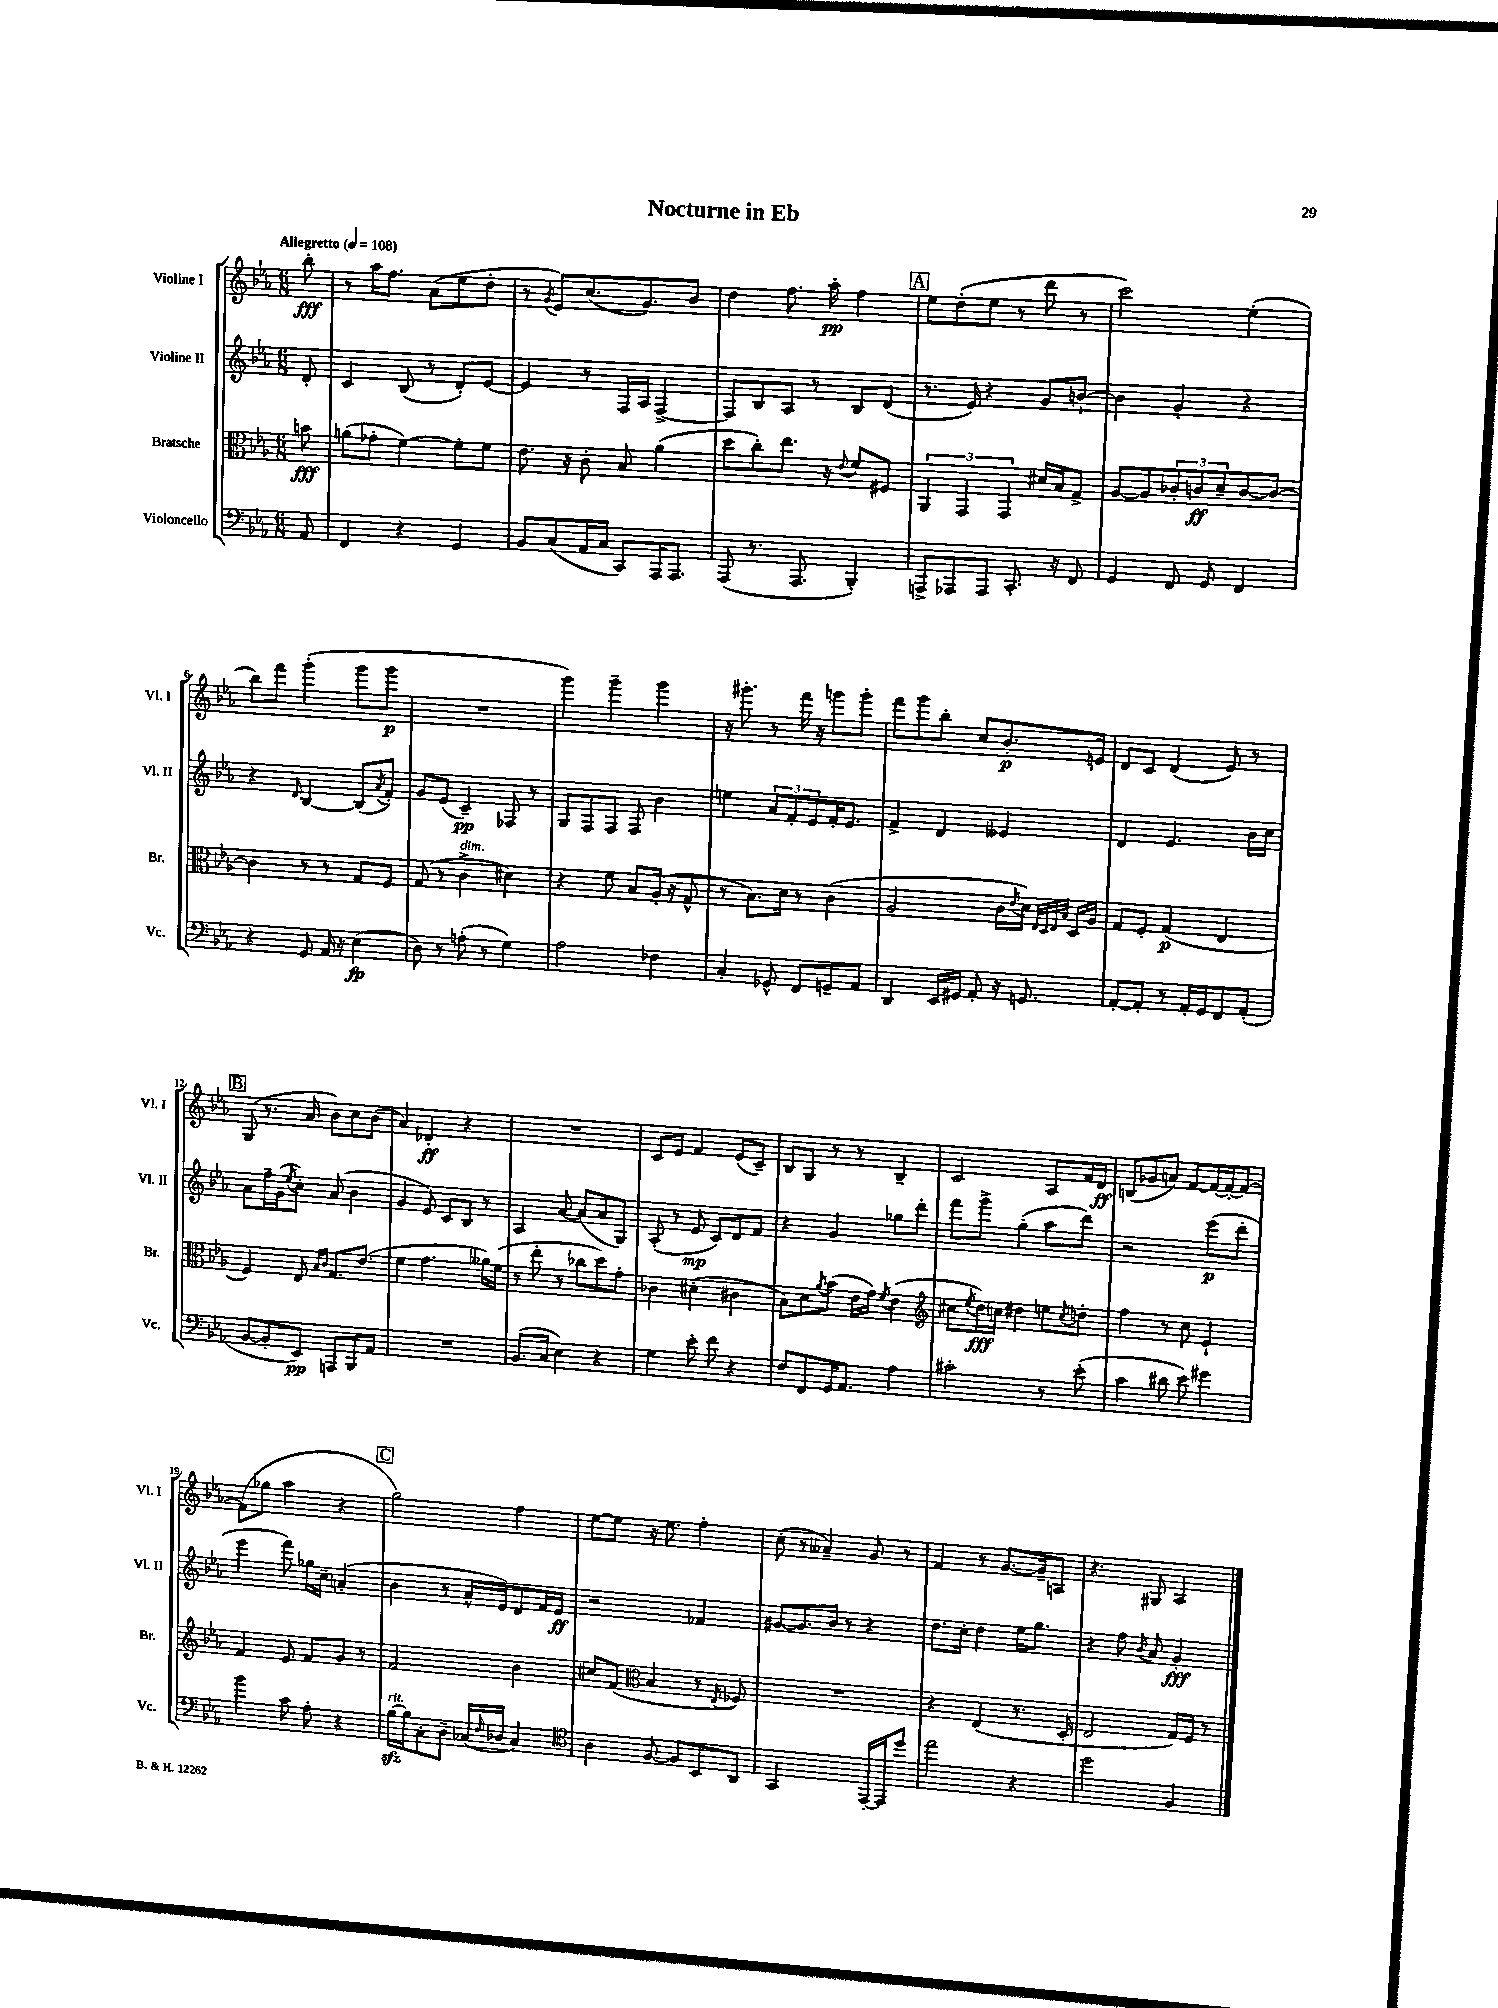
\header { title = "Nocturne in Eb" }
<<
\new StaffGroup <<
\new Staff = "s0" \with { instrumentName = "Violine I" shortInstrumentName = "Vl. I" } {
    \clef treble \key ees \major \numericTimeSignature \time 6/8 \partial 8 \tempo "Allegretto" 4 = 108
    bes''8-.\fff |
    r8 aes''16 f''8. aes'8( ees''8 d''8-. |
    r8 \acciaccatura { g'8 } ees'8) c''8.( g'8.) bes'8 |
    d''4 f''8. aes''16-.\pp f''4 |
    \mark \markup { \box "A" } ees''8 d''8-.( ees''8 r8 d'''8 r8 |
    c'''2) ees''4-.( |
    bes''8) f'''8 g'''4-.( g'''8 g'''8\p |
    R2. |
    g'''4) g'''4-- g'''4 |
    r16 gis'''8.-. r8 f'''16 r16 g'''8 g'''8-. |
    f'''8 g'''8 bes''8-. c''8 bes'8.-.\p e'16 |
    d'8 c'8 d'4( ees'8) r8 |
    \mark \markup { \box "B" } g8( r8. aes'16 bes'8) c''8 bes'8( |
    aes'4) des'4-.\ff r4 |
    R2. |
    c'8 ees'8 f'4 ees'8( c'8--) |
    bes8 g8 r8 r8 bes4-- |
    c'2 aes8 f'16 d'16\ff |
    b8( ges'8 a'8) f'8~ f'16~ f'16~-. f'8~ |
    f'8( ges''8 aes''4 r4 |
    \mark \markup { \box "C" } g''2) f''4 |
    ees''8~ ees''8 r16 ees''8. f''4-. |
    c''8-.( r8 aeses'4--) g'8 r8 |
    f'4 r8 g'8.~ g'16-- a8 |
    r4. gis8 aes4 \bar "|." |
}
\new Staff = "s1" \with { instrumentName = "Violine II" shortInstrumentName = "Vl. II" } {
    \clef treble \key ees \major \numericTimeSignature \time 6/8 \partial 8
    d'8-. |
    c'4 bes8( r8 d'8-.) ees'8~ |
    ees'4 r8 f16 aes16 f4~-> |
    f8 bes8 aes8 r8 bes8 d'8( |
    \mark \markup { \box "A" } r8. ees'16) r4 g'8 b'8~-! |
    b'4 g'4-. r4 |
    r4 \grace { d'16 } bes4~ bes8( \acciaccatura { aes'8 } f'8-.) |
    g'8 ees'8( c'4--\pp) fes8 r8 |
    g8 f8 f8 f8 bes'4 |
    e''4 \tuplet 3/2 { aes'8 f'8-. ees'8 } f'16-. ees'8. |
    f'4-> d'4 eeses'4 |
    d'4 ees'4. bes'16 c''16 |
    \mark \markup { \box "B" } aes'8 f''16-- g'16( \acciaccatura { ees''8 } c''8-.) aes'8( bes'4 |
    g'4 ees'8) c'8 bes8 r8 |
    aes4 aes'8~ aes'8( aes'8 g8) |
    aes8-.( r8 ees'8\mp c'8) d'8 f'8 |
    r4 g'4 ges''8 d'''8-. |
    f'''8 g'''8-> g''4-.( aes''8 d'''8) |
    r2 ees'''8\p( d'''8-. |
    ees'''4 f'''8) ges''16 c''16-- a'4-.( |
    \mark \markup { \box "C" } bes'4 r8 aes'16-^ ees'16) d'8 f'16 ees'16\ff |
    r2 fes'4 |
    gis'8~ gis'8. bes'16 r8 r4 |
    d''8. c''16-. d''4 ees''16 g''8. |
    r4 f''8 \acciaccatura { bes'8 } aes'8 g'4-.\fff \bar "|." |
}
\new Staff = "s2" \with { instrumentName = "Bratsche" shortInstrumentName = "Br." } {
    \clef alto \key ees \major \numericTimeSignature \time 6/8 \partial 8
    b'8\fff |
    a'8( ges'8-. f'4~) f'8-. f'8 |
    ees'8. r16 c'8-. bes8 aes'4( |
    d''8 c''8-.) ees''8. r16 \appoggiatura { ees'8 } f'8 fis8 |
    \mark \markup { \box "A" } \tuplet 3/2 { aes,4 g,4 g,4 } dis'16 bes16 g8-> |
    aes8~ aes8 \tuplet 3/2 { ces'8-. c'8\ff d'8-- } c'8~ c'8~ |
    c'4 r8 r8 g8 f8 |
    g8( r8 c'4->^\markup { \italic "dim." } dis'4) |
    r4 f'8 bes8 aes16-.( r16 g8-^ |
    r8 bes8.) d'16 r8 c'4( |
    aes2 c'16 \acciaccatura { ees'8 } d'16) \grace { ees32 d32 ees32 bes32 } d16 aes16 |
    g8 f8-. g4\p( ees4 |
    \mark \markup { \box "B" } f4) ees8 \grace { bes16 c'16 } g8. ees'8.( |
    f'4 g'4. aeses'16) f'16( |
    r8 ees''8-. r8 ces''8 d''8) g'8-. |
    ces'4 dis'4-.( cis'4 |
    bes8) d'8 \acciaccatura { aes'8 } bes'8( ees'16 g'16) \acciaccatura { f'8 } ees'4( |
    \clef treble cis''8 \acciaccatura { ees''8 } d''16\fff) c''16 dis''4 e''8 \acciaccatura { c''8 } d''8-. |
    f''4 r8 c''8 ees'4-! |
    f'4 ees'8 f'8 g'8 r8 |
    \mark \markup { \box "C" } f'2 bes'4 |
    cis''8 f'8( \clef alto bes4 r8 \acciaccatura { ees8 } fes8) |
    R2. |
    r4 ees4( r8. d16-. |
    ees2 g16) f16 r8 \bar "|." |
}
\new Staff = "s3" \with { instrumentName = "Violoncello" shortInstrumentName = "Vc." } {
    \clef bass \key ees \major \numericTimeSignature \time 6/8 \partial 8
    aes,8 |
    f,4 r4 g,4 |
    bes,8 c8( aes,16 c16 c,8) aes,,16 aes,,8. |
    aes,,8( r8. aes,,8. bes,,4-.) |
    \mark \markup { \box "A" } a,,8-> aes,,8 aes,,8 c,8.-. r16 f,8 |
    g,4 f,8 g,8 f,4 |
    r4 g,8 aes,16 r16 ees4\fp( |
    d8) r8 a8-.( r8 g4) |
    aes2 fes4 |
    c4-. ges,8-^ f,8 g,8-- aes,8 |
    d,4 ees,16 gis,16 aes,8-. r16 g,8. |
    aes,8~-. aes,8-. r8 aes,16-. g,16 f,8 aes,8-.( |
    \mark \markup { \box "B" } bes,8~ bes,8-. ees,8\pp) a,,8 bes,,8 aes,8 |
    R2. |
    bes,8.( c16 ees4) r4 |
    g4 ees'8-. f'8 r4 |
    f8 f,8 g,16 aes,8. aes4 |
    cis'2-. r8 ees'8-.( |
    c'4 dis'8 ees'8) gis'4 |
    bes'4 c'8 aes8-. r4 |
    \mark \markup { \box "C" } bes16~\sfz^\markup { \italic "rit." } bes16 c8-. d8-- ces16( \grace { f16 } des16 ces4) |
    \clef tenor aes4 f8~ f8 bes,8 aes,8 |
    g,2 ees,16~-. ees,16 d''8 |
    ees''2 r4 |
    d''2 f4 \bar "|." |
}
>>
>>
